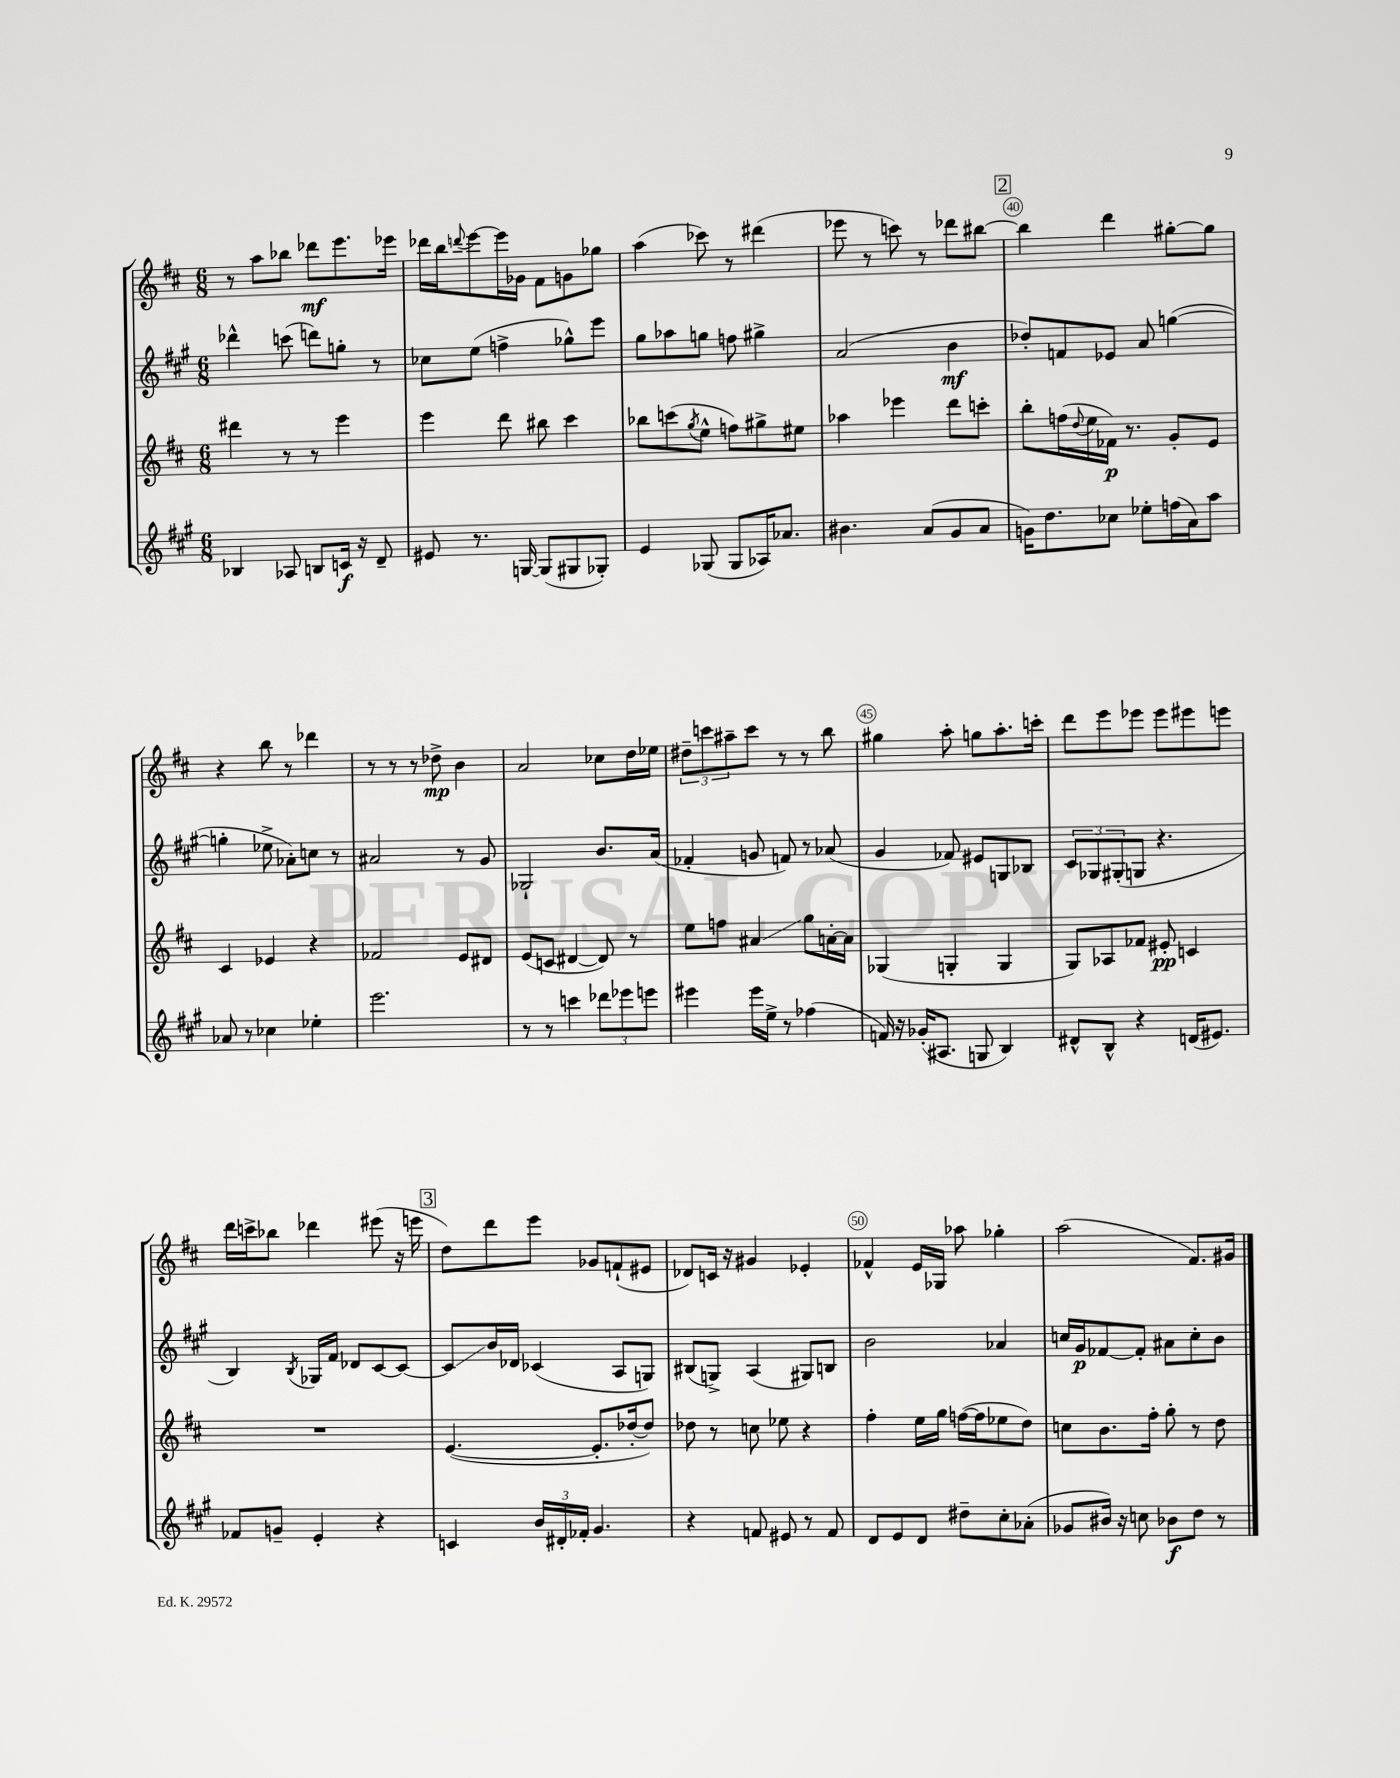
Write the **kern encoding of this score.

**kern	**kern	**kern	**kern
*staff4	*staff3	*staff2	*staff1
*clefG2	*clefG2	*clefG2	*clefG2
*k[f#c#g#]	*k[f#c#]	*k[f#c#g#]	*k[f#c#]
*M6/8	*M6/8	*M6/8	*M6/8
4B-/	4ddd#\	4ddd-^^\	8r
.	.	.	8aa\L
8A-/	8r	(8ccc\	8bb-\J
8B/L	8r	8ddd\L)	8ddd-\L
16c/Jk	4eee\	8gg'\J	8.eee\
16r	.	.	.
8d~/	.	8r	.
.	.	.	16eee-\Jk
=	=	=	=
8e#/	4eee\	8cc-\L	16ddd-\LL
.	.	.	16bb\J
.	.	.	8qqddd/
8.r	.	(8ee\J	[8eee\
.	8ddd\	4ff^\	16eee\]L
[16G/	.	.	16g-\JJ
(8G/]L	8bb#\	.	8f#\L
8G#/	4ccc#\	8gg-^^\L)	8g\
8G-'/J)	.	8eee\J	8gg-\J
=	=	=	=
4e/	8bb-\L	8gg#\L	(4aa\
.	(8ccc\	8aa-\	.
.	8qgg/	.	.
(8G-/	8ee^^\J	8gg\J	8ccc-\)
8G-/L	8ff\L)	8ff\	8r
16A-/K)	8gg#^\	4gg#^\	(4ddd#\
8.a-/J	.	.	.
.	8ee#\J	.	.
=	=	=	=
4.b#\	4aa-\	(2a/	8eee-\
.	.	.	8r
.	4eee-\	.	8ccc\)
(8a/L	.	.	8r
8g#/	8ddd\L	4b\	8ddd-\L
8a/J	8ccc'\J	.	[8bb#\J
=	=	=	=
16g\LK)	8bb'\L	8dd-'/L)	4bb#\]
8.dd\	.	.	.
.	(16ff\L	8f/	.
.	8qqdd/	.	.
.	16ee\	.	.
8cc-\J	16f-\JJ)	8e-/J	4ddd\
.	8.r	.	.
8ee-'\L	.	8a/	.
(16ff\L	8g'/L	([4gg\	[8gg#'\L
16a\J)	.	.	.
8aa\J	8e/J	.	8gg#\]J
=	=	=	=
8a-/	4c#/	4gg'\]	4r
8r	.	.	.
4cc-\	4e-/	8ee-^\	8bb\
.	.	8a-'\L)	8r
4ee-'\	4r	8cc\J	4ddd-\
.	.	8r	.
=	=	=	=
2.eee\	2f-/	2a#/	8r
.	.	.	8r
.	.	.	8r
.	.	.	8dd-^\
.	8e/L	8r	4b\
.	8d#/J	8g#/	.
=	=	=	=
8r	(8e/L	2G-`/	2a/
8r	8c/J	.	.
4ccc\	[4d#/	.	.
12ddd-\L	8d#/])	8.b/L	8cc-\L
12eee-\	.	.	.
.	8r	.	16dd\L
12eee\J	.	.	.
.	.	(16a/Jk	16ee-\JJ
=	=	=	=
4eee#\	8ee\L	4f-'/	12dd#~\L
.	.	.	12ccc\
.	8ff\J	.	.
.	.	.	12aa#~\
16eee#\LL	4a#/	8g/	8ccc\J
16ee^\JJ	.	.	.
8r	.	8f/)	8r
(4ff-\	8gg\L	8r	8r
.	[16a'\L	(8a-/	8bb\
.	16a\]JJ	.	.
=	=	=	=
16f/)	(4G-/	4g#/	4gg#\
16r	.	.	.
(16g-'/LK	.	.	.
8.A#/J	.	.	.
.	4G'/	8f-/)	8aa'\
8G/	.	8e#/L	8gg\L
4B/)	4G/	8G/	8.aa'\
.	.	8B-/J	.
.	.	.	16ccc'\Jk
=	=	=	=
8d#^^/L	8G/L)	12c#/L	8ddd\L
.	.	12G-/	.
8B^^/J	8A-/	.	8eee\
.	.	(12G#'/	.
4r	8f-/J	8G/J	8eee-\J
.	8e#'/	4.r	8eee-\L
(16d/LK	4c/	.	8eee#\
8.e#/J)	.	.	.
.	.	.	8eee\J
=	=	=	=
8f-/L	2.r	4B/)	16ddd\LL
.	.	.	16ccc^\J
8g~/J	.	.	8bb-\J
.	.	8qB/	.
4e'/	.	16G-/LL	4ddd-\
.	.	16f#/JJ	.
.	.	8d-/L	.
4r	.	[8c#/	(8eee#\
.	.	8c#/_J	16r
.	.	.	16eee\
=	=	=	=
4c/	([4.e/	8c#/]L	8dd\L)
.	.	16b/L	8ddd\
.	.	16d-/JJ	.
24b/LL	.	(4c-/	8eee\J
24d#'/	.	.	.
24f-'/JJ	.	.	.
4.g#/	8.e'/]L	.	8g-/L
.	.	8A/L	(8f`/
.	[16dd-'/k	.	.
.	8dd-/]J)	8G/J)	8e#/J
=	=	=	=
4r	8dd-\	(8B#/L	8d-/L)
.	8r	8G^/J)	16c/Jk
.	.	.	16r
8f/	8cc\	(4A/	4g#/
8e#/	8ee-\	.	.
8r	4r	8G#/L)	4e-'/
8f/	.	8B/J	.
=	=	=	=
8d/L	4ff#'\	2b\	4f-^^/
8e/	.	.	.
8d/J	16ee\LL	.	16e/LL
.	16gg\JJ	.	16G-/JJ
8dd#~\L	([16ff\LL	.	8aa-\
.	16ff\]J	.	.
8cc#'\	8ee-\	4a-/	4gg-'\
(8a-'\J	8dd\J)	.	.
=	=	=	=
8g-/L	8cc\L	16cc/LL	(2aa\
.	.	16g#/J	.
16b#/Jk)	8.b\	[8f-/	.
16r	.	.	.
8cc\	.	8f-'/]J	.
.	16ff#'\Jk	.	.
8b-\L	8gg'\	8a#\L	.
8dd\J	8r	8cc'\	8.f#/L)
8r	8dd\	8b\J	.
.	.	.	16g#/Jk
==	==	==	==
*-	*-	*-	*-
